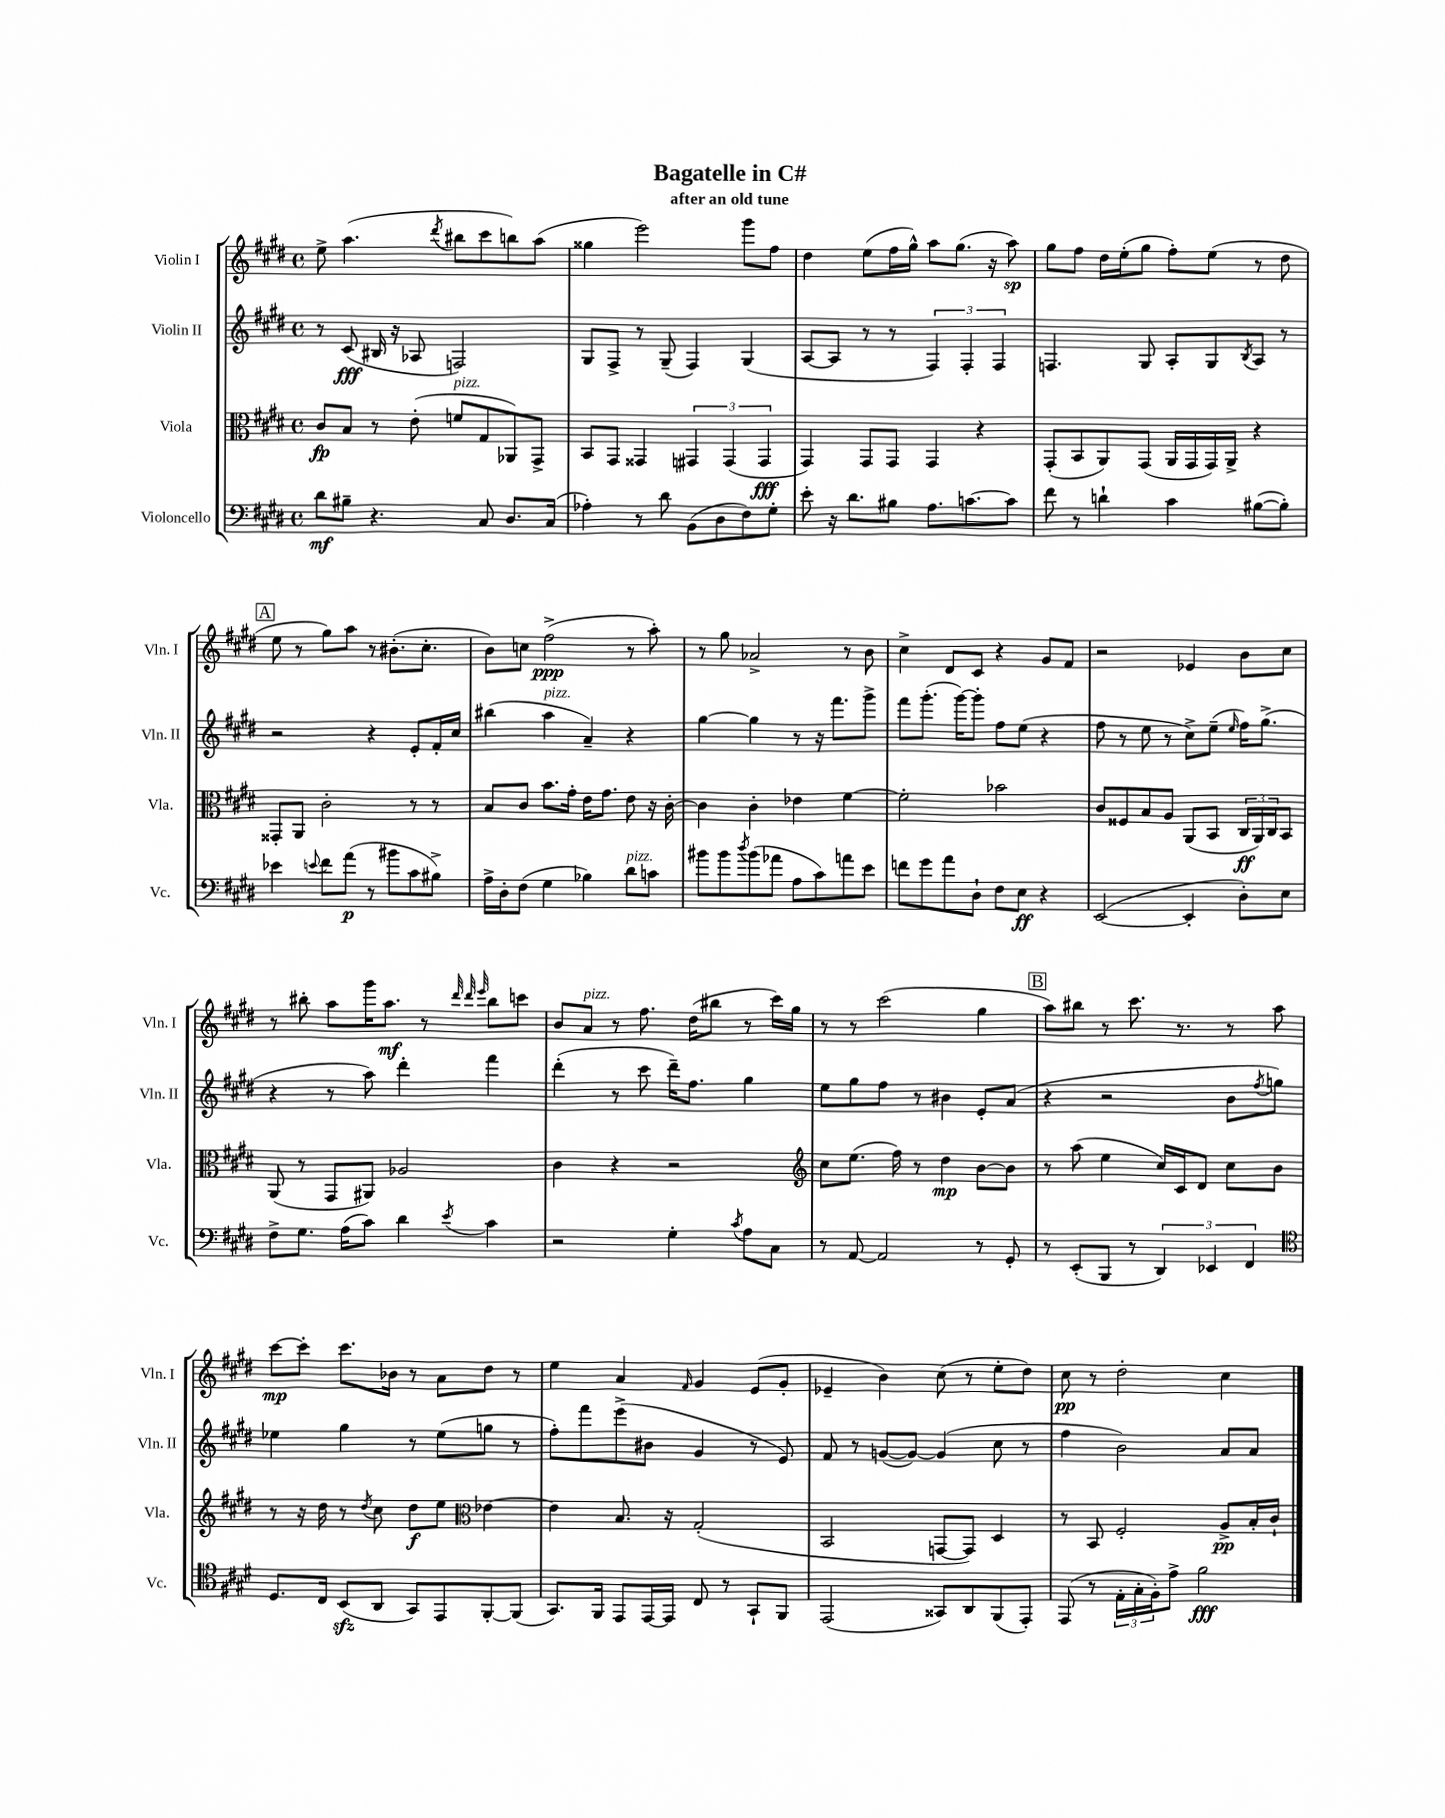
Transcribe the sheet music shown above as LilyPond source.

\header { title = "Bagatelle in C#" subtitle = "after an old tune" }
<<
\new StaffGroup <<
\new Staff = "s0" \with { instrumentName = "Violin I" shortInstrumentName = "Vln. I" } {
    \clef treble \key e \major \defaultTimeSignature \time 4/4
    e''8-> a''4.( \acciaccatura { dis'''8 } bis''8 cis'''8 b''8) a''8( |
    gisis''4 e'''2) gis'''8 fis''8 |
    dis''4 e''8( fis''16 gis''16-^) a''8 gis''8.( r16 a''8\sp) |
    gis''8 fis''8 dis''16 e''16-.( gis''8 fis''8-.) e''8( r8 dis''8 |
    \mark \markup { \box "A" } e''8 r8 gis''8) a''8 r8 bis'8.-.( cis''8.-. |
    b'8) c''8 fis''2->\ppp( r8 a''8-.) |
    r8 gis''8 aes'2-> r8 b'8 |
    cis''4-> dis'8 cis'8 r4 gis'8 fis'8 |
    r2 ees'4 b'8 cis''8 |
    r8 bis''8-. a''8 gis'''16 a''8.\mf r8 \grace { dis'''32 dis'''32 e'''32 } bis''8 c'''8 |
    b'8 a'8^\markup { \italic "pizz." } r8 fis''8. dis''16( bis''8 r8 cis'''16) gis''16 |
    r8 r8 cis'''2( gis''4 |
    \mark \markup { \box "B" } a''8) bis''8 r8 cis'''8. r8. r8 a''8 |
    cis'''8~\mp cis'''8-. cis'''8. bes'16 r8 a'8 dis''8 r8 |
    e''4 a'4 \grace { fis'16 } gis'4 e'8( gis'8-. |
    ees'4-- b'4) cis''8( r8 e''8-. dis''8) |
    cis''8\pp r8 dis''2-. cis''4 \bar "|." |
}
\new Staff = "s1" \with { instrumentName = "Violin II" shortInstrumentName = "Vln. II" } {
    \clef treble \key e \major \defaultTimeSignature \time 4/4
    r8 cis'8\fff( bis16 r16 aes8 f2) |
    gis8 fis8-> r8 gis8--( fis4) gis4( |
    a8~ a8 r8 r8 \tuplet 3/2 { fis4) fis4-. fis4 } |
    f4. gis8 a8-. gis8 \acciaccatura { b8 } a8 r8 |
    \mark \markup { \box "A" } r2 r4 e'8-. fis'16-. cis''16 |
    bis''4( a''4^\markup { \italic "pizz." } a'4--) r4 |
    gis''4~ gis''4 r8 r16 fis'''8. gis'''8-> |
    fis'''8 gis'''8.-.( gis'''16~) gis'''8-. fis''8 e''8( r4 |
    fis''8 r8 e''8 r8 cis''8->) e''8--( \grace { e''16 } fis''16) gis''8.->( |
    r4 r8 a''8) dis'''4-. fis'''4 |
    dis'''4-.( r8 cis'''8 dis'''16--) fis''8. gis''4 |
    e''8 gis''8 fis''8 r8 bis'4 e'8-. a'8( |
    \mark \markup { \box "B" } r4 r2 b'8 \acciaccatura { fis''8 } g''8) |
    ees''4 gis''4 r8 ees''8( g''8 r8 |
    fis''8-.) fis'''8 e'''8->( bis'8 gis'4 r8 e'8) |
    fis'8 r8 g'8~( g'8~) g'4( cis''8 r8 |
    fis''4 b'2) a'8 a'8 \bar "|." |
}
\new Staff = "s2" \with { instrumentName = "Viola" shortInstrumentName = "Vla." } {
    \clef alto \key e \major \defaultTimeSignature \time 4/4
    cis'8\fp b8 r8 e'8-.( f'8^\markup { \italic "pizz." } gis8 aes,8) gis,8-> |
    b,8 gis,8 gisis,4 \tuplet 3/2 { gis,4 gis,4( gis,4\fff } |
    gis,4) gis,8 gis,8 gis,4 r4 |
    gis,8-.( b,8 a,8) gis,8( a,16 gis,16 gis,16) a,16-> r4 |
    \mark \markup { \box "A" } gisis,8-. a,8 cis'2-. r8 r8 |
    b8 cis'8 b'8. gis'16-. e'16 gis'8. e'8 r16 cis'16~-. |
    cis'4 cis'4-. ees'4 fis'4~ |
    fis'2-. bes'2 |
    cis'8 fisis8 b8 a8 a,8( b,8 \tuplet 3/2 { cis16\ff a,16) cis16 } b,8 |
    a,8( r8 gis,8 ais,8) aes2 |
    cis'4 r4 r2 |
    \clef treble cis''8 e''8.( fis''16) r8 dis''4\mp b'8~ b'8 |
    \mark \markup { \box "B" } r8 a''8( e''4 cis''16) cis'16 dis'8 cis''8 b'8 |
    r8 r16 dis''16 r8 \acciaccatura { dis''8 } cis''8 dis''8\f e''8 \clef alto ees'4~ |
    ees'4 b8. r16 gis2-.( |
    b,2 g,8~ g,8) dis4 |
    r8 b,8 fis2-. a8->\pp b16-. cis'16-! \bar "|." |
}
\new Staff = "s3" \with { instrumentName = "Violoncello" shortInstrumentName = "Vc." } {
    \clef bass \key e \major \defaultTimeSignature \time 4/4
    dis'8\mf bis8-- r4. cis8 dis8. cis16( |
    aes4-.) r8 dis'8 b,8( dis8 fis8) gis8-. |
    e'8-. r16 dis'8. bis8 a8. c'8.~ c'8 |
    fis'8 r8 d'4-! cis'4 bis8~( bis8-.) |
    \mark \markup { \box "A" } ees'4 \appoggiatura { e'8 } fis'8 a'8\p( r8 bis'8 cis'8 bis8->) |
    a16-> dis16-. fis8( gis4 bes4) dis'8^\markup { \italic "pizz." } c'8 |
    bis'8 bis'8 \acciaccatura { dis''8 } bis'8( aes'8 a8 cis'8) a'8 e'8 |
    f'8 gis'8 a'8 dis8-! fis8 e8\ff r4 |
    e,2~( e,4-. dis8-.) e8 |
    fis8-> gis8. a16( cis'8) dis'4 \acciaccatura { e'8 } cis'4 |
    r2 gis4-. \acciaccatura { cis'8 } a8 cis8 |
    r8 a,8~ a,2 r8 gis,8-. |
    \mark \markup { \box "B" } r8 e,8-.( b,,8 r8 \tuplet 3/2 { dis,4) ees,4 fis,4 } |
    \clef tenor dis8. cis16 b,8\sfz( a,8 gis,8) e,8 fis,8~-. fis,8( |
    gis,8.) fis,16 e,8 e,16~ e,16 cis8 r8 gis,8-! fis,8 |
    e,2( gisis,8) a,8 fis,8( e,8-.) |
    e,8( r8 \tuplet 3/2 { e16-. gis16-. fis16-.) } e'8-> fis'2\fff \bar "|." |
}
>>
>>
\layout { \context { \Score \remove "Bar_number_engraver" } }
